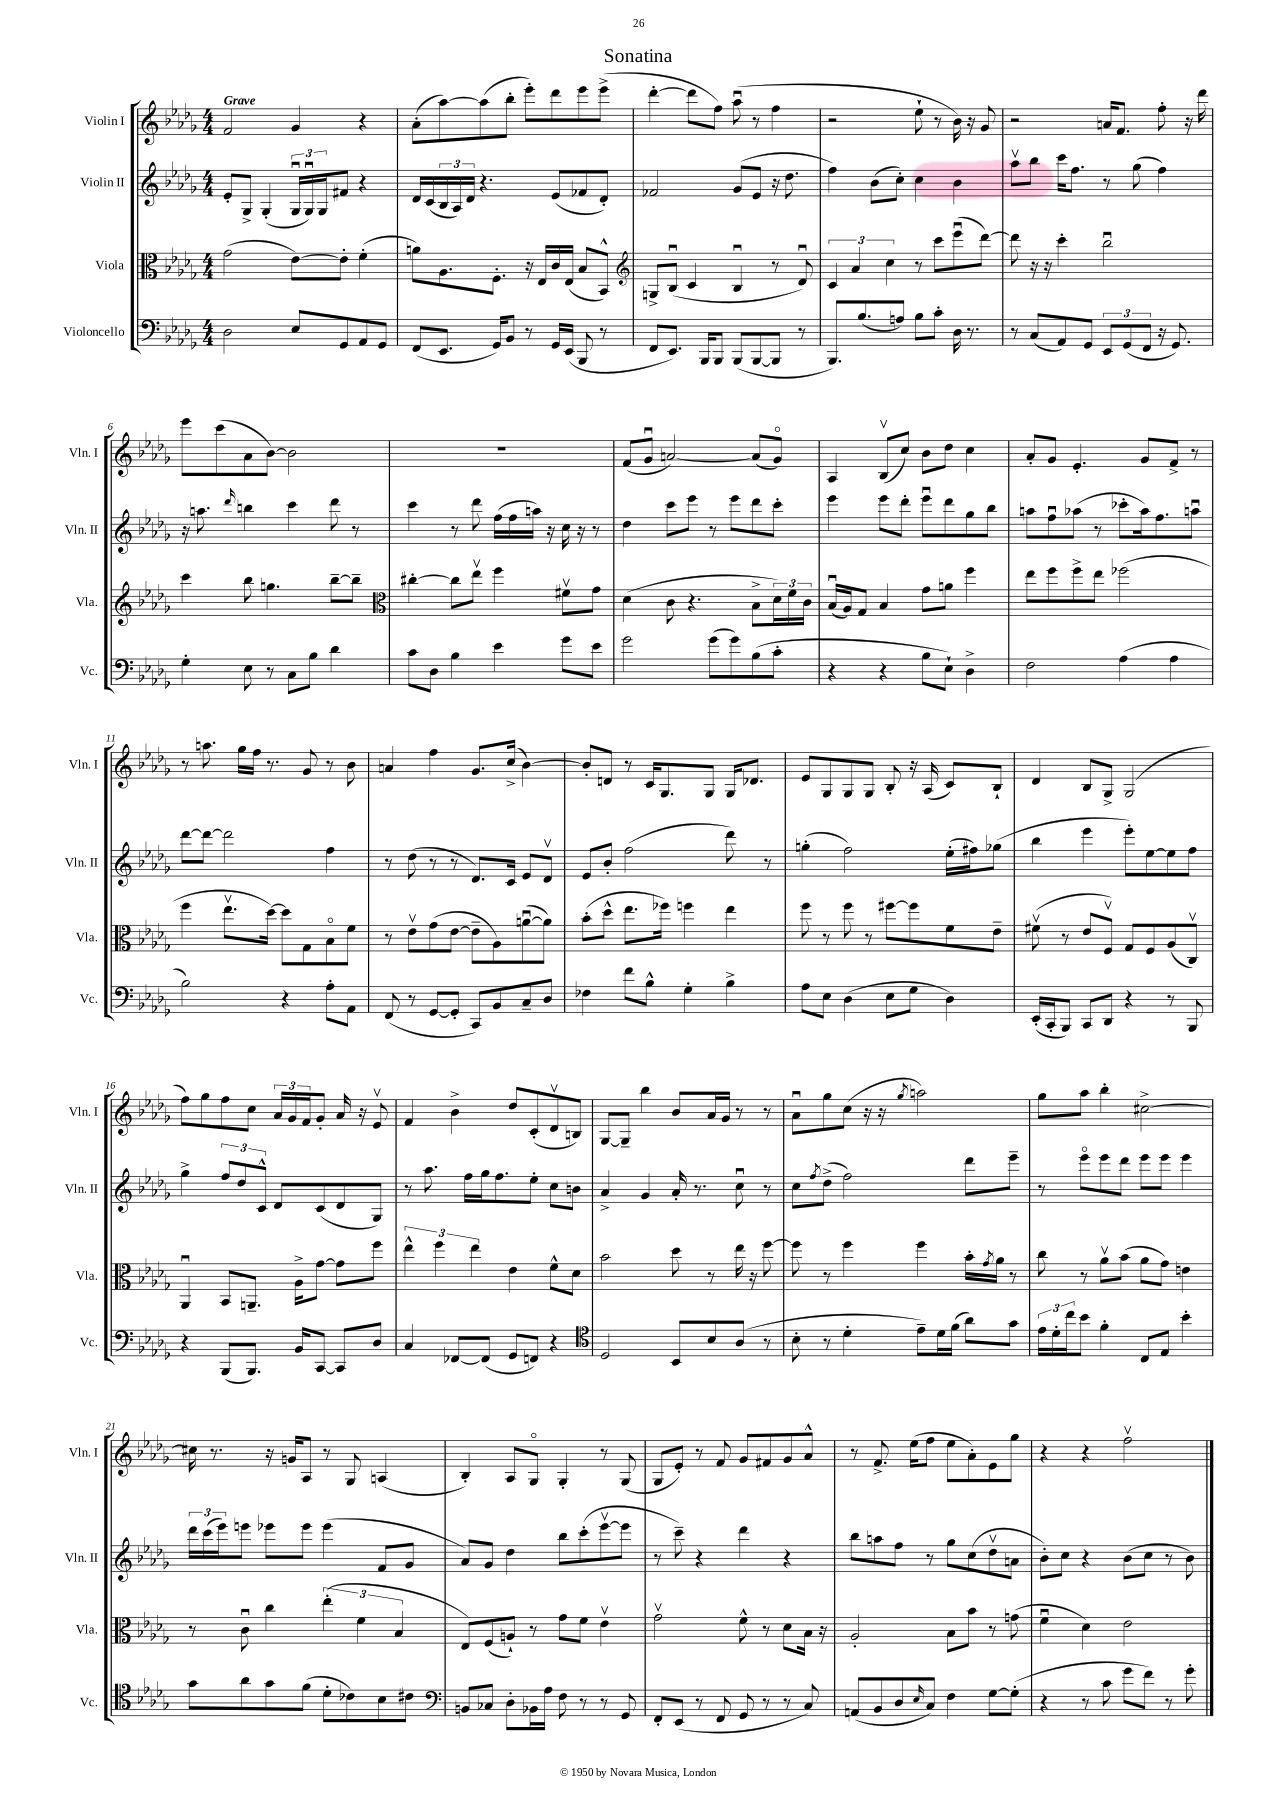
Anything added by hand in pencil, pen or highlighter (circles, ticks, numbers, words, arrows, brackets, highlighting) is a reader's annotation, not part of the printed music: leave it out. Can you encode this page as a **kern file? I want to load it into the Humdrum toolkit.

**kern	**kern	**kern	**kern
*staff4	*staff3	*staff2	*staff1
*clefF4	*clefC3	*clefG2	*clefG2
*k[b-e-a-d-g-]	*k[b-e-a-d-g-]	*k[b-e-a-d-g-]	*k[b-e-a-d-g-]
*M4/4	*M4/4	*M4/4	*M4/4
2D-	(2g-	8e-'	2f
.	.	8G-^	.
.	.	(4G-'	.
8E-	[8e-)	24G-u	4g-
.	.	24G-u)	.
.	.	24G-	.
8GG-	8e-']	8f#	.
8AA-	(4f'	4r	4r
8GG-	.	.	.
=	=	=	=
(8FF	8a)	16d-	(8a-'
.	.	(16c	.
8.EE-	8.A-	24B-	[8aa-)
.	.	24A-)	.
.	.	24d-	.
.	.	4.r	(8aa-]
16GG-)	8.F'	.	.
8BB-	.	.	8bb-'
8r	16r	.	8eee-')
.	16E-	.	.
16GG-	16c	(8e-	8ddd-
(16EE-	(16E-	.	.
8BBB-	8B-	8f-	8eee-
8r	8BB-^^)	8d-')	(8eee-^
=	=	=	=
*	*clefG2	*	*
8FF	8G^	2f-	[4ddd-'
8.EE-)	(8B-u	.	.
.	4c	.	8ddd-]
16BBB-	.	.	.
8BBB-	.	.	8ff)
(8BBB-	4B-u	(8g-	(8aa-u
[8BBB-	.	8e-	8r
8BBB-]	8r	16r	4ff
.	.	8.dd-	.
8r	8d-u)	.	.
=	=	=	=
8.BBB-)	6c	4ff)	2r
.	6a-	.	.
(8.B-	.	.	.
.	.	(8b-	.
.	6cc	.	.
8A)	.	8cc')	.
8B-	8r	4cc	8ee-`
8c'	8ccc	.	8r
16D-	(8eee-u	4b-	16b-)
8.r	.	.	16r
.	[8ddd-)	.	8g-
=	=	=	=
8r	8ddd-]	8aa-v	2r
(8C	16r	8bb-	.
.	16r	.	.
8AA-)	4ccc'	16ccc	.
.	.	8.ff	.
8GG-	.	.	.
12EE-	2bb-u	8r	16a
.	.	.	8.f
(12GG-	.	.	.
.	.	(8gg-	.
12FF	.	.	.
16r	.	4ff)	8ff'
8.GG-)	.	.	.
.	.	.	16r
.	.	.	16ddd-
=	=	=	=
4G-'	4ccc	16r	8eee-
.	.	8.aa	.
.	.	.	(8ccc
.	.	16qqddd-	.
8E-	8bb-	4bb	8a-
8r	4.gg	.	[8b-)
8C	.	4ccc	2b-]
8B-	.	.	.
4d-	[8bb-~	8ddd-	.
.	8bb-~]	8r	.
=	=	=	=
*	*clefC3	*	*
8c	[4cc#'	4ccc	1r
8D-	.	.	.
4B-	8cc#]	8r	.
.	8ee-v	8ddd-	.
4e-	4ff	(16ff	.
.	.	16ff	.
.	.	16aa)	.
.	.	16r	.
8g-	8f#v	16cc	.
.	.	16r	.
8e-	8g-	8r	.
=	=	=	=
2g-	(4d-	4dd-	(8f
.	.	.	8g-u
.	8c	8ccc	[2a)
.	4.r	8eee-	.
(8g-	.	8r	.
8g-)	.	8eee-	.
(8B-	8B-^	8ddd-	(8a]
8c'	24d-)	8ccc'	8g-o)
.	24f	.	.
.	24c	.	.
=	=	=	=
4r	(16B-u	4eee-	4A-
.	16A-)	.	.
.	8G-	.	.
4r	4B-	8eee-	(8B-v
.	.	8ddd-'	8cc)
8B-	8g-	8eee-u	8b-
8E-`)	8a	8ddd-	8dd-
4D-^	4ff	8gg-	4cc
.	.	8bb-	.
=	=	=	=
2F	8ee-	8aa	8a-'
.	8ff	8ffu	8g-
.	8ff^	(8aa-	4.e-'
.	8ee-	8r	.
(4A-	(2ff-	8ccc-'	.
.	.	16aa-)	8g-
.	.	8.ff	.
4A-	.	.	8f^
.	.	8aau	8r
=	=	=	=
2B-)	4ff	[8ddd-	8r
.	.	8ddd-_	8.aa
.	8.ee-v	2ddd-]	.
.	.	.	16gg-
.	.	.	16ff
.	[16dd-)	.	8.r
4r	8dd-]	.	.
.	8G-	.	8g-
8A-'	8B-o	4ff	8r
8AA-	8f	.	8b-
=	=	=	=
(8FF	8r	8r	4a
8r	8e-v	(8dd-	.
[8GG-	(8g-	8r	4ff
8GG-']	[8e-	8r	.
8CC)	8e-~]	8.d-)	8.g-
8BB-	8A-)	.	.
.	.	16c	(16cc^
8C~	([8au	8e-	[4b-)
8D-	8a])	8d-v	.
=	=	=	=
4F-	(8b-'	8e-	8b-']
.	8dd-^^	8b-'	8d
8f	8.ee-	(2ff	8r
8B-^^	.	.	16c
.	16ff-)	.	8.G-
4G-'	4ff	.	.
.	.	.	8G-
4B-^	4ee-	8ddd-)	16G-
.	.	.	8.d-
.	.	8r	.
=	=	=	=
8A-	8ff	(4gg'	8e-
8E-	8r	.	8G-
(4D-	8ff	2ff)	8G-
.	8r	.	8G-
8E-	[8ff#	.	8B-'
8G-	8ff#]	.	16r
.	.	.	(16A-
4D-)	8f	(16ee-'	8c)
.	.	16ff#)	.
.	8e-~	(8gg-	8B-`
=	=	=	=
(16EE-'	(8f#v	4bb-	4d-
16CC'	.	.	.
8BBB-)	8r	.	.
8CC	8e-	4eee-	8B-
8DD-	8Fv)	.	8G-^
4r	8G-	8eee-')	(2G-
.	8F	[8ee-	.
8r	(8A-	8ee-]	.
8BBB-	8Cv)	8ff	.
=	=	=	=
4r	4AA-u	4gg-^	8ff)
.	.	.	8gg-
(8BBB-	8BB-	12ff	8ff
.	.	12dd-	.
8.BBB-)	8.AA~	.	8cc
.	.	12c^^	.
.	.	8d-	24a-
.	.	.	24g-
16BB-	16A-^	.	.
.	.	.	24f
[8CC	[8g-	(8c	8g-'
8CC]	8g-]	8d-	16a-
.	.	.	16r
8D-	8ff	8G-)	8e-v
=	=	=	=
4C	6ee-^^	8r	4f
.	.	8.aa-	.
.	6ff	.	.
[8FF-	.	.	4b-^
.	.	16ff	.
.	6ee-	.	.
(8FF-]	.	16gg-	.
.	.	8.ff	.
8GG-	4e-	.	8dd-
8FF)	.	8ee-'	(8c'
4r	8f^^	8cc	8d-v
.	8d-	8b	8B)
=	=	=	=
*clefC4	*	*	*
2D-	2b-	4a-^	[8G-
.	.	.	8G-~]
.	.	4g-	4bb-
8BB-	8dd-	16a-'	8b-
.	.	8.r	.
8B-	8r	.	16a-
.	.	.	16g-
(8A-	16ee-	8ccu	8r
.	16r	.	.
8r	[8ff	8r	8r
=	=	=	=
8B-'	8ff]	8cc	8a-u
.	.	8qff	.
8r	8r	(8dd-^	8gg-
4d-'	4ff	2ff)	(8cc
.	.	.	16r
.	.	.	16r
.	.	.	8qgg-
8e-~)	4ff	.	2aa)
16d-	.	.	.
(16f	.	.	.
8a-)	16b-'	8ddd-	.
.	8qg-	.	.
.	16a-	.	.
8g-	8r	8eee-~	.
=	=	=	=
24e-	8cc	8r	8gg-
24d-'	.	.	.
24cc	.	.	.
8b-	8r	8eee-o	8aa-
4f'	8a-v	8eee-	4bb-'
.	(8b-	8ddd-	.
8C	8a-	8eee-	[2cc#^
8E-	8g-)	8eee-	.
4b-'	4e	4eee-	.
=	=	=	=
8g-	8r	24ddd-	16cc#]
.	.	(24ccc	.
.	.	.	8.r
.	.	24eee-)	.
8a-	8cu	8eee	.
8g-	4cc	8eee-	16r
.	.	.	16g
(8f	.	8eee-	8A-
8d-'	(6ee-'	(4eee-	8r
8c-)	.	.	8G-
.	6f	.	.
8B-	.	8f	(4A
.	6B-	.	.
8c#	.	8g-	.
=	=	=	=
*clefF4	*	*	*
8BB	8E-)	8a-)	4B-')
8C-	(8F	8g-	.
8D-'	8A`)	4dd-	8A-
16BB-	8r	.	8G-o
16A-	.	.	.
8F	8g-	8bb-	4G-'
8r	8f	(8ccc'	.
8r	4e-v	[8eee-v	8r
8GG-	.	8eee-]	(8G-
=	=	=	=
8FF'	2g-v	8r	8G-
(8EE-	.	8ccc~)	8e-')
8r	.	4r	8r
8FF	.	.	8f
8GG-	8f^^	4ddd-	8g-
8r	8r	.	8f#
8r	8d-	4r	8g-
8C)	16B-	.	8a-^^
.	16r	.	.
=	=	=	=
(8AA	2A-'	8bb-	8r
8BB-	.	8aa	8.f^
8D-	.	8ff	.
.	.	.	(16ee-
16qqE-	.	.	.
8C)	.	8r	8ff
4F	8B-	8gg-	8ee-
.	8b-	(8cc	8a-')
[8G-	8r	8dd-v	8e-
(8G-']	(8g	8a	8gg-
=	=	=	=
4r	4fu	8b-')	4r
.	.	8cc	.
8r	4d-)	4r	4r
8c	.	.	.
8g-	2e-	(8b-	2ffv
8f)	.	8cc	.
8r	.	8r	.
8g-'	.	8b-)	.
==	==	==	==
*-	*-	*-	*-
